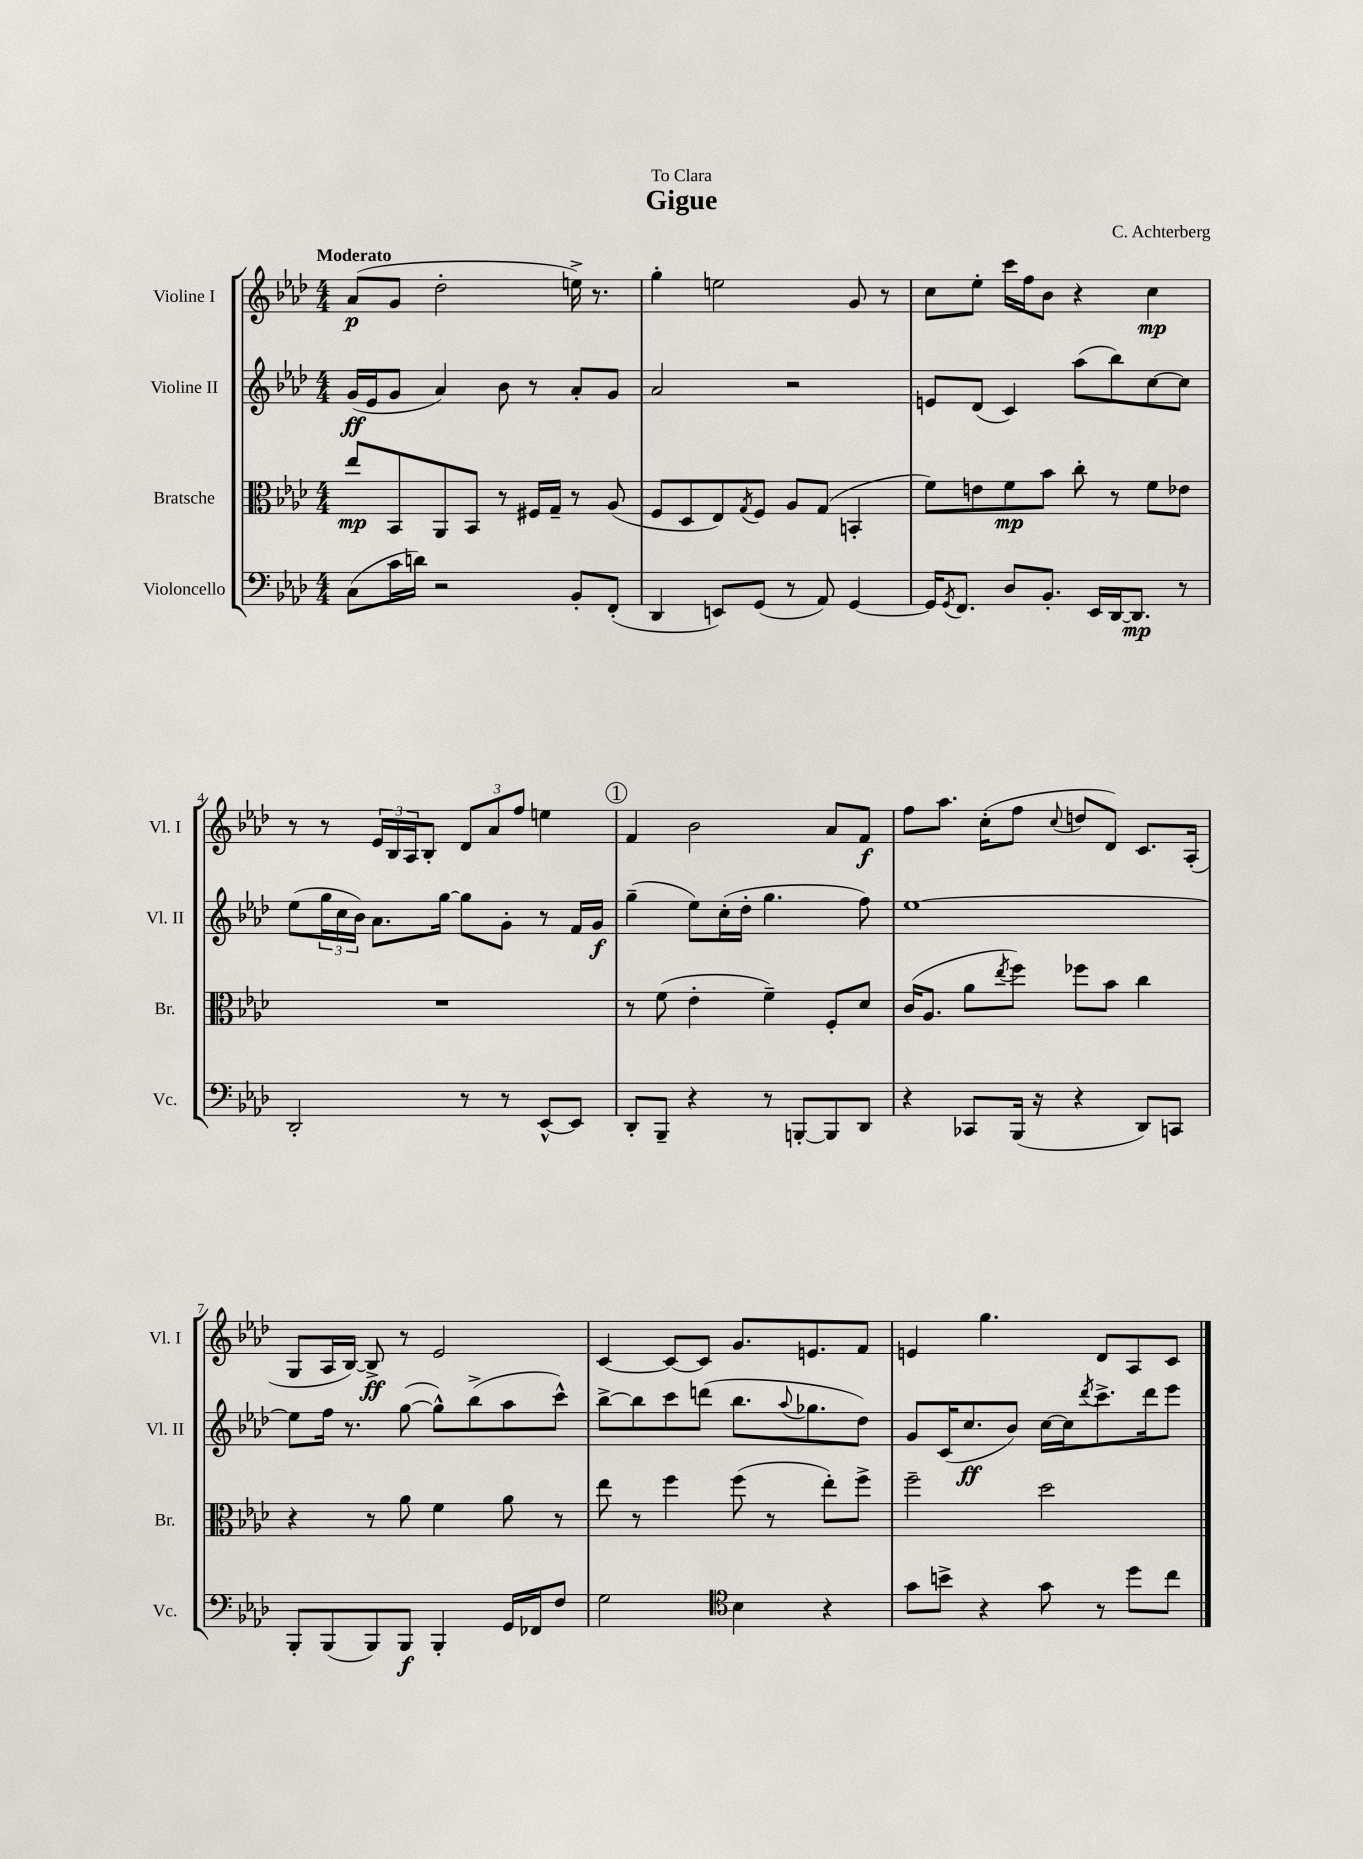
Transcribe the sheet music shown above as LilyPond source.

\header { title = "Gigue" composer = "C. Achterberg" dedication = "To Clara" }
<<
\new StaffGroup <<
\new Staff = "s0" \with { instrumentName = "Violine I" shortInstrumentName = "Vl. I" } {
    \clef treble \key aes \major \numericTimeSignature \time 4/4 \tempo "Moderato"
    aes'8\p( g'8 des''2-. e''16->) r8. |
    g''4-. e''2 g'8 r8 |
    c''8 ees''8-. c'''16 f''16 bes'8 r4 c''4\mp |
    r8 r8 \tuplet 3/2 { ees'16 bes16 aes16 } bes8-. \tuplet 3/2 { des'8 aes'8 f''8 } e''4 |
    \mark \markup { \circle "1" } f'4 bes'2 aes'8 f'8\f |
    f''8 aes''8. c''16-.( f''8 \appoggiatura { c''8 } d''8 des'8) c'8. aes16-.( |
    g8 aes16 bes16~) bes8->\ff r8 ees'2 |
    c'4~ c'8~ c'8 g'8. e'8. f'8 |
    e'4 g''4. des'8 aes8 c'8 \bar "|." |
}
\new Staff = "s1" \with { instrumentName = "Violine II" shortInstrumentName = "Vl. II" } {
    \clef treble \key aes \major \numericTimeSignature \time 4/4
    g'16\ff( ees'16 g'8 aes'4) bes'8 r8 aes'8-. g'8 |
    aes'2 r2 |
    e'8 des'8( c'4) aes''8( bes''8) c''8~ c''8 |
    ees''8( \tuplet 3/2 { g''16 c''16 bes'16) } aes'8. g''16~ g''8 g'8-. r8 f'16 g'16\f |
    \mark \markup { \circle "1" } g''4--( ees''8) c''16-.( des''16-. g''4. f''8) |
    ees''1~ |
    ees''8 f''16 r8. g''8~( g''8-^) bes''8->( aes''8 c'''8-^) |
    bes''8~-> bes''8 c'''8 d'''8( bes''8. \appoggiatura { aes''8 } ges''8. des''8) |
    g'8 c'16( c''8.\ff bes'8) c''16~ c''16 \acciaccatura { des'''8 } c'''8.-> des'''16 ees'''8 \bar "|." |
}
\new Staff = "s2" \with { instrumentName = "Bratsche" shortInstrumentName = "Br." } {
    \clef alto \key aes \major \numericTimeSignature \time 4/4
    ees''8\mp bes,8 aes,8 bes,8 r8 fis16 g16-- r8 aes8( |
    f8 des8 ees8) \acciaccatura { g8 } f8 aes8 g8( b,4-. |
    f'8) e'8 f'8\mp bes'8 c''8-. r8 f'8 ees'8 |
    R1 |
    \mark \markup { \circle "1" } r8 f'8( ees'4-. f'4--) f8-. des'8 |
    c'16( aes8. aes'8 \acciaccatura { ees''8 } f''8) fes''8 bes'8 c''4 |
    r4 r8 aes'8 f'4 aes'8 r8 |
    ees''8 r8 f''4 f''8( r8 ees''8-.) f''8-> |
    f''2-- des''2 \bar "|." |
}
\new Staff = "s3" \with { instrumentName = "Violoncello" shortInstrumentName = "Vc." } {
    \clef bass \key aes \major \numericTimeSignature \time 4/4
    c8( c'16 d'16) r2 bes,8-. f,8-.( |
    des,4 e,8) g,8( r8 aes,8) g,4~ |
    g,16 \acciaccatura { g,8 } f,8. des8 bes,8.-. ees,16 des,16~ des,8.\mp r8 |
    des,2-. r8 r8 ees,8~-^ ees,8 |
    \mark \markup { \circle "1" } des,8-. bes,,8-- r4 r8 b,,8~-. b,,8 des,8 |
    r4 ces,8 bes,,16( r16 r4 des,8) c,8 |
    bes,,8-. bes,,8( bes,,8) bes,,8\f bes,,4-. g,16 fes,16 f8 |
    g2 \clef tenor bes4 r4 |
    g'8 b'8-> r4 g'8 r8 des''8 c''8 \bar "|." |
}
>>
>>
